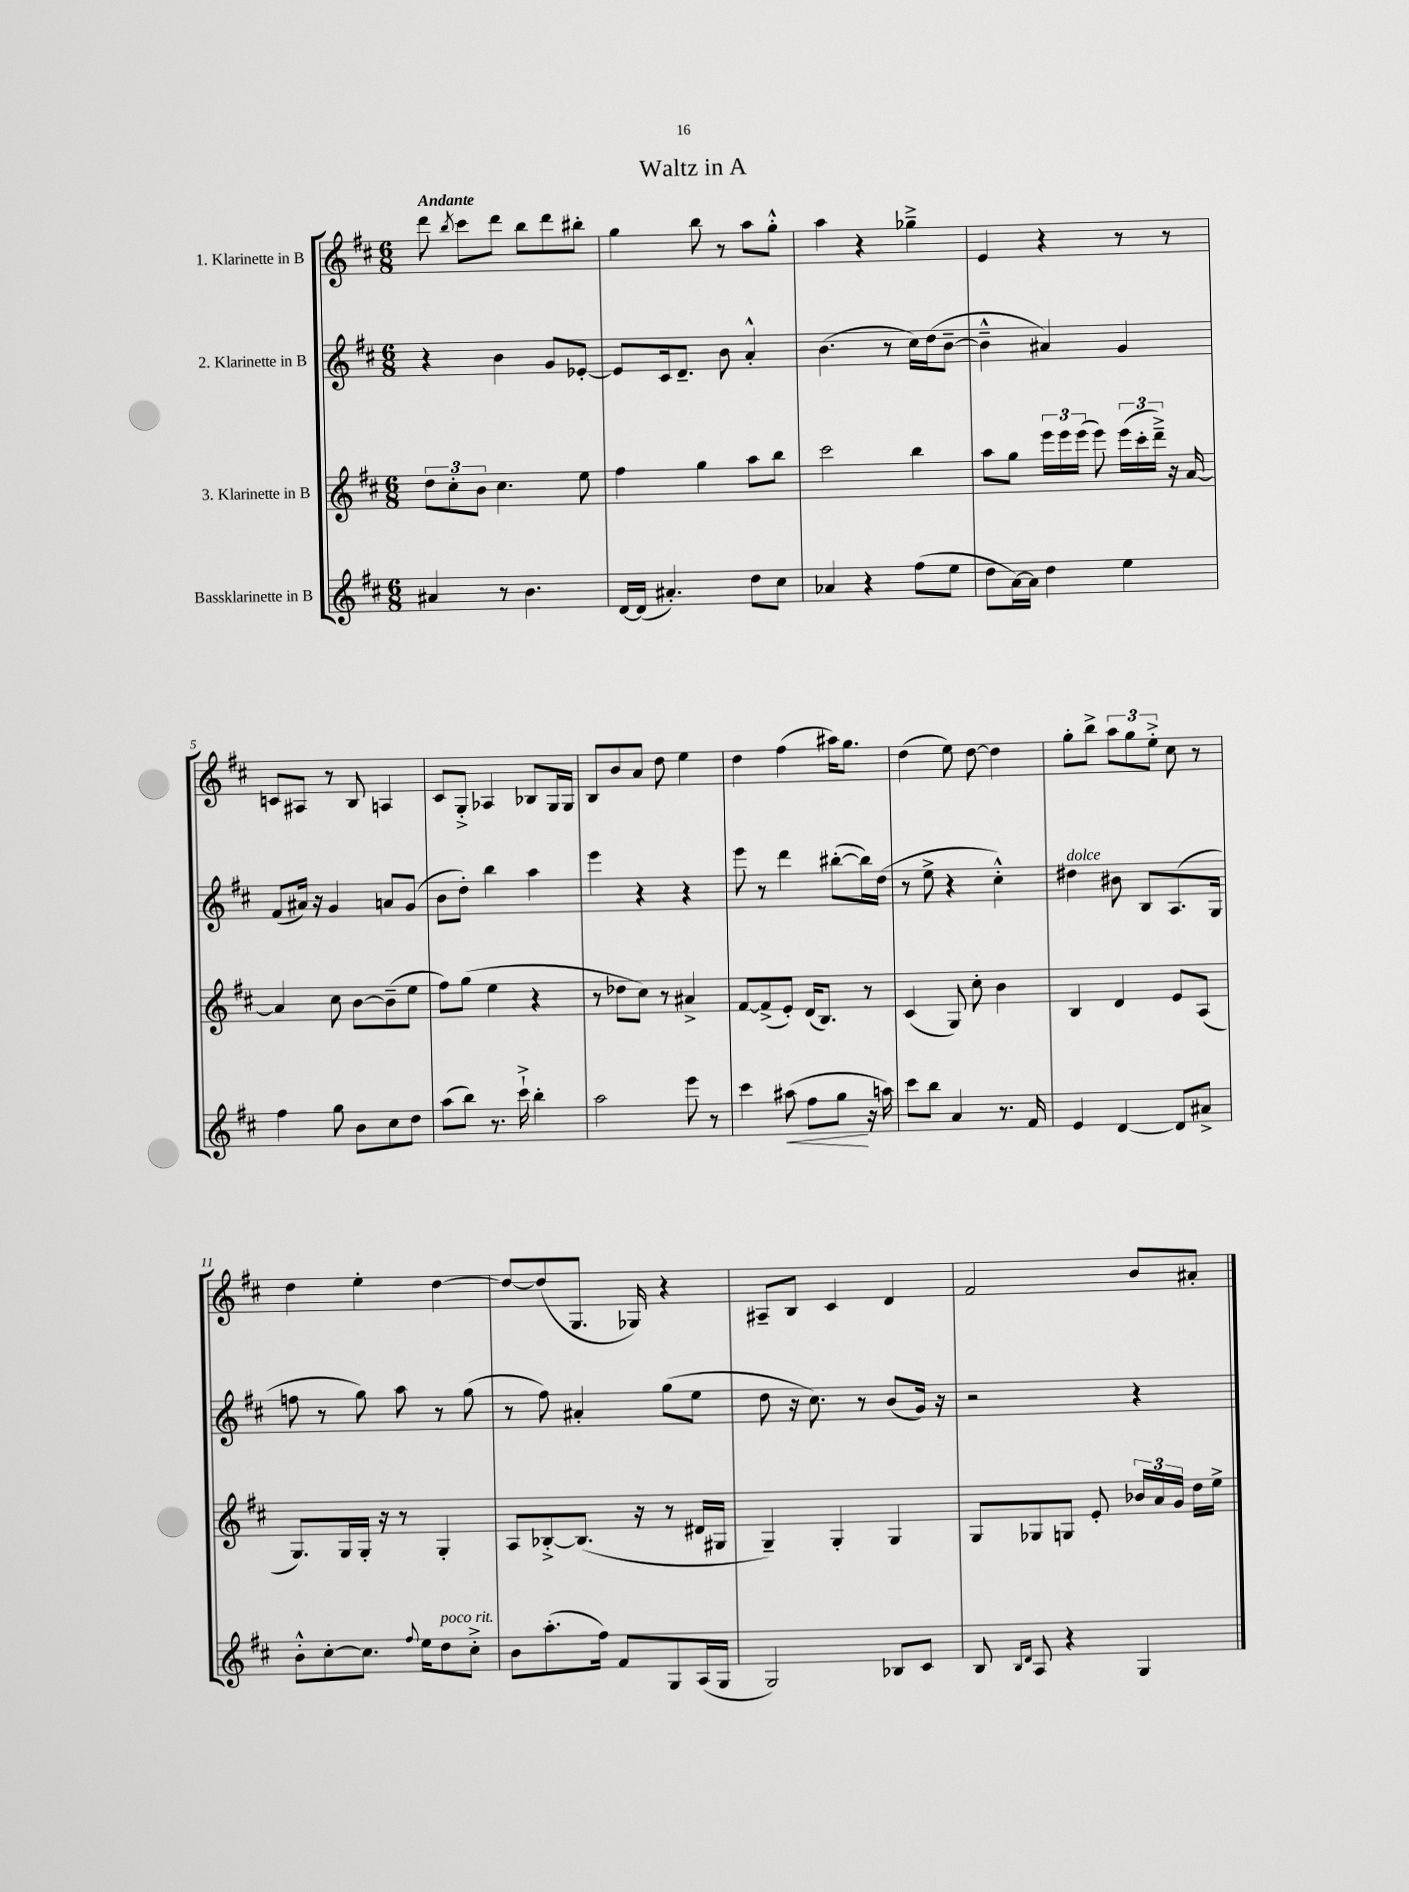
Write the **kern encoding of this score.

**kern	**kern	**kern	**kern
*staff4	*staff3	*staff2	*staff1
*clefG2	*clefG2	*clefG2	*clefG2
*k[f#c#]	*k[f#c#]	*k[f#c#]	*k[f#c#]
*M6/8	*M6/8	*M6/8	*M6/8
4a#	12dd	4r	8ddd
.	12cc#'	.	.
.	.	.	8qbb
.	.	.	8ccc#
.	12b	.	.
8r	4.cc#	4b	8ddd
4.b	.	.	8bb
.	.	8g	8ddd
.	8ee	[8e-'	8bb#'
=	=	=	=
[16d	4ff#	8e-]	4gg
(16d]	.	.	.
4.a#')	.	16c#	.
.	.	8.d~	.
.	4gg	.	8bb
.	.	8b	8r
8dd	8aa	4a'^^	8aa
8cc#	8bb	.	8gg'^^
=	=	=	=
4a-	2ccc#	(4.b	4aa
4r	.	.	4r
.	.	8r	.
(8ff#	4bb	16cc#)	4gg-~^
.	.	(16dd	.
8ee	.	[8b~	.
=	=	=	=
8dd	8aa	4b~^^]	4e
[16a)	8gg	.	.
16a]	.	.	.
4dd	24eee	4a#)	4r
.	24eee	.	.
.	(24eee	.	.
.	8eee)	.	.
4ee	(24eee	4g	8r
.	24ccc#'	.	.
.	24ddd~^)	.	.
.	16r	.	8r
.	[16a	.	.
=	=	=	=
4ff#	4a]	(8f#	8c
.	.	16a#)	8A#
.	.	16r	.
8gg	8cc#	4g	8r
8b	[8b	.	8B
8cc#	(8b~]	8a	4A
8dd	8ee	(8g	.
=	=	=	=
(8aa	8ff#)	8b	8c#
8bb)	(8gg	8dd')	8G'^
8.r	4ee	4bb	4A-
16ccc#`^	.	.	.
4bb'	4r	4aa	8B-
.	.	.	16G
.	.	.	16G
=	=	=	=
2aa	8r	4eee	8B
.	8dd-	.	8b
.	8cc#)	4r	8a
.	8r	.	8dd
8eee	4a#^	4r	4ee
8r	.	.	.
=	=	=	=
4ccc#	[8f#	8eee	4dd
.	(8f#^]	8r	.
(8aa#	8e')	4ddd	(4ff#
8ff#	(16d	.	.
.	8.B)	.	.
8gg	.	([8bb#'	16aa#)
.	.	.	8.gg
16r	8r	16bb#])	.
16aa)	.	(16dd	.
=	=	=	=
8ccc#	(4c#	8r	(4dd
8bb	.	8ee^	.
4a	8G)	4r	8ee)
.	8cc#'	.	[8dd
8.r	4b	4cc#'^^)	4dd]
16f#	.	.	.
=	=	=	=
4e	4B	4dd#	8gg'
.	.	.	8bb^
[4d	4d	8b#	12aa
.	.	.	12gg
.	.	8B	.
.	.	.	12ee'^
8d]	8e	(8.A	8cc#
8a#^	(8A	.	8r
.	.	16G	.
=	=	=	=
8b'^^	8.G)	8ff	4dd
[8cc#'	.	8r	.
.	16G	.	.
8.cc#]	16G'	8gg)	4ee'
.	16r	.	.
.	8r	8aa	.
8qqff#	.	.	.
16ee	.	.	.
8dd	4G'	8r	[4dd
8cc#'^	.	(8gg	.
=	=	=	=
8b	8A	8r	8dd_
(8.aa'	[8B-'^	8ff#)	(8dd]
.	(8.B-]	4a#'	8.G
16ff#)	.	.	.
8f#	.	.	.
.	16r	.	16G-)
8G	8r	(8gg	4r
(16A	16d#	8ee	.
16G	16G#	.	.
=	=	=	=
2G)	4G~)	8dd	8A#~
.	.	16r	8B
.	.	8.cc#)	.
.	4G'	.	4c#
.	.	8r	.
8B-	4G	(8b	4d
8c#	.	16g)	.
.	.	16r	.
=	=	=	=
8B	8G	2r	2f#
16qqB	.	.	.
16qqd	.	.	.
8A	8G-	.	.
4r	8G	.	.
.	8e'	.	.
4G	24b-	4r	8b
.	24a	.	.
.	24g	.	.
.	16dd	.	8a#'
.	16ee^	.	.
==	==	==	==
*-	*-	*-	*-
